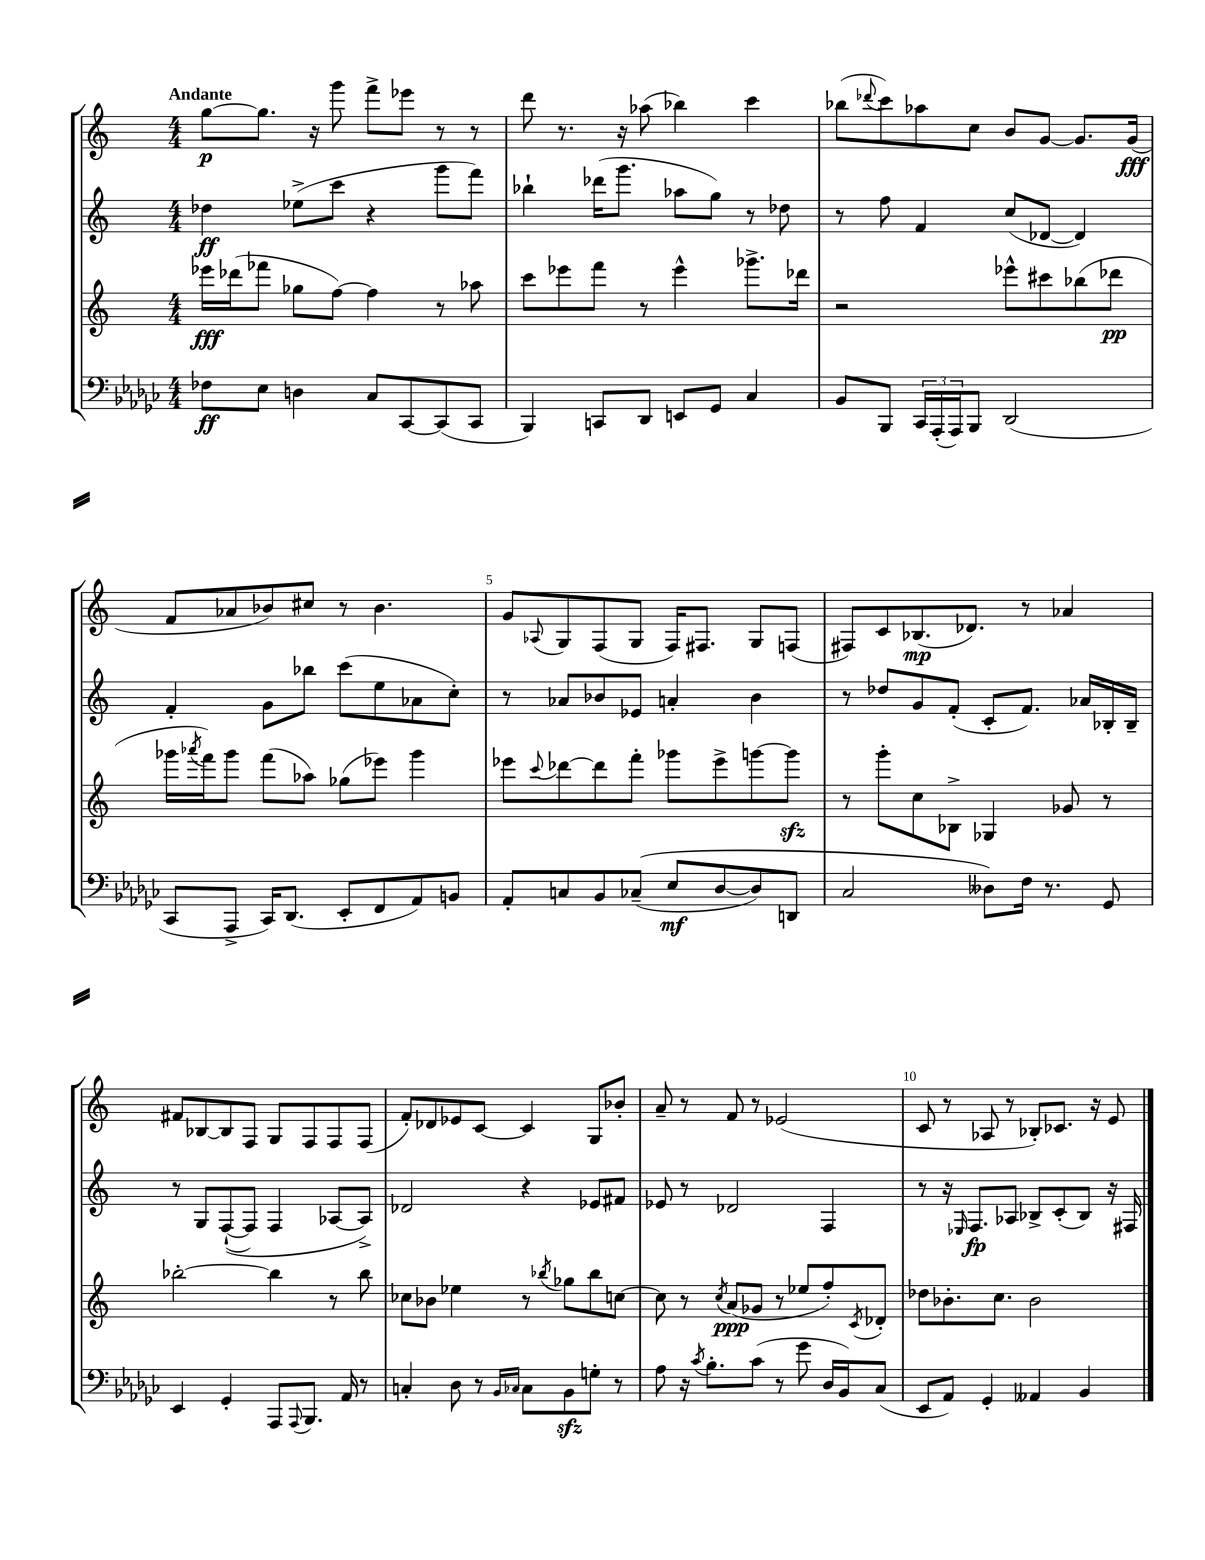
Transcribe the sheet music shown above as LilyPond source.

<<
\new StaffGroup <<
\new Staff = "s0" {
    \clef treble \key c \major \numericTimeSignature \time 4/4 \tempo "Andante"
    g''8~\p g''8. r16 g'''8 f'''8-> ees'''8 r8 r8 |
    d'''8 r8. r16 aes''8( bes''4) c'''4 |
    bes''8( \appoggiatura { des'''8 } c'''8) aes''8 c''8 b'8 g'8~ g'8. g'16\fff( |
    f'8 aes'8 bes'8) cis''8 r8 bes'4. |
    g'8 \appoggiatura { aes8 } g8 f8( g8 f16) fis8. g8 f8( |
    fis8) c'8 bes8.\mp( des'8.) r8 aes'4 |
    fis'8 bes8~ bes8 f8 g8 f8 f8 f8( |
    f'8-.) des'8 ees'8 c'8~ c'4 g8 bes'8-. |
    a'8-- r8 f'8 r8 ees'2( |
    c'8 r8 aes8 r8 bes8-.) ces'8. r16 e'8 \bar "|." |
}
\new Staff = "s1" {
    \clef treble \key c \major \numericTimeSignature \time 4/4
    des''4\ff ees''8->( c'''8 r4 g'''8 f'''8) |
    bes''4-! des'''16( g'''8. aes''8 g''8) r8 des''8 |
    r8 f''8 f'4 c''8( des'8~ des'4) |
    f'4-. g'8 bes''8 c'''8( e''8 aes'8 c''8-.) |
    r8 aes'8 bes'8 ees'8 a'4-. bes'4 |
    r8 des''8 g'8 f'8-.( c'8-. f'8.) aes'16 bes16-. bes16-- |
    r8 g8 f8~-!(\( f8) f4 aes8~ aes8->\) |
    des'2 r4 ees'8 fis'8 |
    ees'8 r8 des'2 f4 |
    r8 r16 \grace { ees16 } f8.\fp aes8 bes8-> c'8-.( bes8) r16 fis16 \bar "|." |
}
\new Staff = "s2" {
    \clef treble \key c \major \numericTimeSignature \time 4/4
    ees'''16\fff des'''16( fes'''8 ges''8 f''8~) f''4 r8 aes''8 |
    c'''8 ees'''8 f'''8 r8 ees'''4-^ ges'''8.-> des'''16 |
    r2 ees'''8-^ cis'''8 bes''8( des'''8\pp |
    ges'''16 \acciaccatura { aes'''8 } f'''16) ges'''8 f'''8( aes''8) ges''8( ees'''8) ges'''4 |
    ees'''8 \appoggiatura { c'''8 } des'''8~ des'''8 f'''8-. ges'''8 ees'''8-> g'''8~ g'''8\sfz |
    r8 g'''8-. c''8 bes8-> ges4 ges'8 r8 |
    bes''2~-. bes''4 r8 bes''8 |
    ces''8 bes'8 ees''4 r8 \acciaccatura { bes''8 } ges''8 bes''8 c''8~ |
    c''8 r8 \acciaccatura { c''8 } a'8\ppp( ges'8 r8 ees''8 f''8-.) \acciaccatura { c'8 } des'8-. |
    des''8 bes'8.-. c''8. bes'2 \bar "|." |
}
\new Staff = "s3" {
    \clef bass \key ges \major \numericTimeSignature \time 4/4
    fes8\ff ees8 d4 ces8 ces,8~ ces,8( ces,8 |
    bes,,4) c,8 des,8 e,8 ges,8 ces4 |
    bes,8 bes,,8 \tuplet 3/2 { ces,16 aes,,16-.( aes,,16) } bes,,8 des,2( |
    ces,8 aes,,8-> ces,16) des,8.( ees,8-. f,8 aes,8) b,8 |
    aes,8-. c8 bes,8 ces8--(\( ees8\mf des8~ des8) d,8 |
    ces2 deses8\) f16 r8. ges,8 |
    ees,4 ges,4-. aes,,8 \appoggiatura { aes,,8 } bes,,8. aes,16 r8 |
    c4-. des8 r8 \grace { bes,16 ces16 } ces8 bes,8\sfz g8-. r8 |
    aes8 r16 \acciaccatura { ces'8 } bes8.-. ces'8( r8 ges'8 des16 bes,16) ces8( |
    ees,8 aes,8) ges,4-. aeses,4 bes,4 \bar "|." |
}
>>
>>
\layout { \context { \Score \override BarNumber.break-visibility = ##(#f #t #t) barNumberVisibility = #(every-nth-bar-number-visible 5) } }
